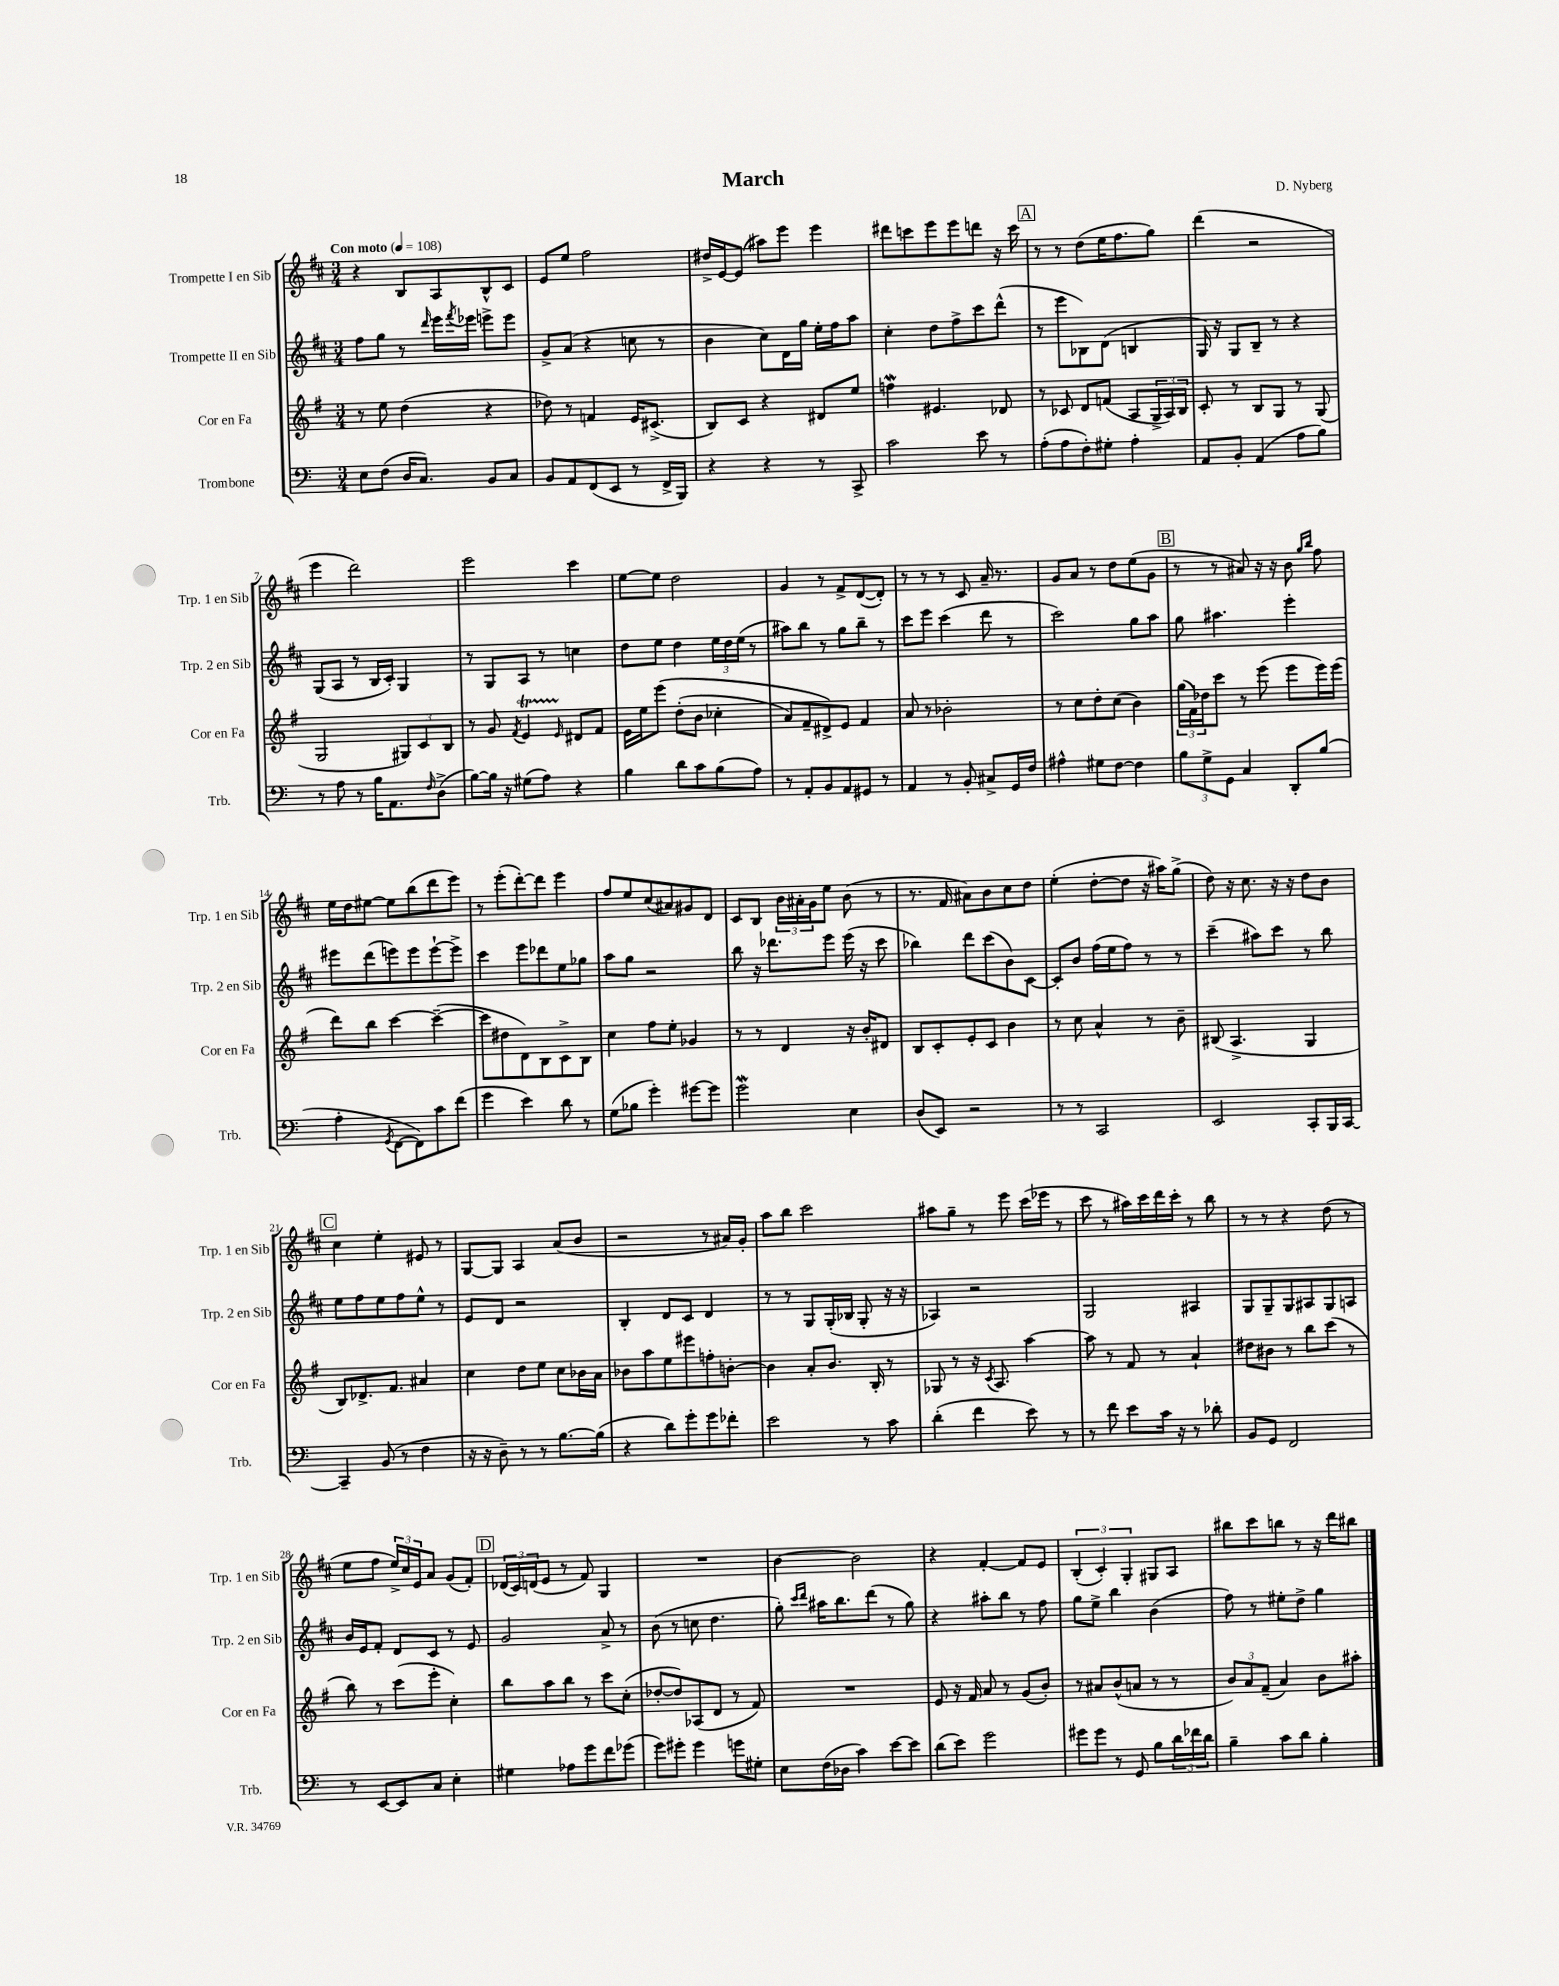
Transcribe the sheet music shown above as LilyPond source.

\header { title = "March" composer = "D. Nyberg" }
<<
\new StaffGroup <<
\new Staff = "s0" \with { instrumentName = "Trompette I en Sib" shortInstrumentName = "Trp. 1 en Sib" } {
    \clef treble \key d \major \numericTimeSignature \time 3/4 \tempo "Con moto" 4 = 108
    r4 b8 a8 b8-^ cis'8 |
    e'8 e''8 fis''2 |
    dis''16-> e'16~ e'8( ais''8) e'''8 e'''4 |
    dis'''8 c'''8 e'''8 e'''8 d'''8 r16 c'''16 |
    \mark \markup { \box "A" } r8 r8 d''8( e''16 fis''8. g''8) |
    d'''4( r2 |
    e'''4 d'''2) |
    e'''2 cis'''4 |
    e''8~ e''8 d''2 |
    g'4 r8 fis'8-> d'8~( d'8-.) |
    r8 r8 r8 cis'8 a'16-- r8. |
    g'8 a'8 r8 d''8 e''8( g'8 |
    \mark \markup { \box "B" } r8 r8 ais'8) r16 r16 b'8 \grace { g''16 b''16 } fis''8 |
    e''16 d''16 eis''8~ eis''8 b''8( d'''8 e'''8) |
    r8 e'''8-.( d'''8~-.) d'''8 e'''4 |
    fis''8 e''8 cis''8( ais'8) gis'8 d'8 |
    cis'8 b8 \tuplet 3/2 { b'16 ais'16-. g'16 } e''8 b'8( r8 |
    r8. fis'16 ais'8) b'8 cis''8 d''8 |
    e''4-.( d''8~-. d''8 r16 ais''16) g''8->( |
    d''8) r16 cis''8. r16 r16 d''8 b'8 |
    \mark \markup { \box "C" } cis''4 e''4-. eis'8 r8 |
    g8~ g8 a4 a'8( b'8 |
    r2 r8 ais'16) g'16-. |
    a''8 b''8 cis'''2 |
    ais''8 g''8-- r8 e'''8 cis'''16( ees'''16 r8 |
    cis'''8 r8 ais''16) cis'''16 d'''16 cis'''16-. r8 b''8 |
    r8 r8 r4 d''8( r8 |
    e''8 fis''8 \tuplet 3/2 { e''16->) cis''16 e'16 } a'8 g'8( fis'8-.) |
    \mark \markup { \box "D" } \tuplet 3/2 { des'16( cis'16) d'16( } e'8 r8 fis'8) g4 |
    R2. |
    b'4~ b'2 |
    r4 fis'4~-. fis'8 e'8 |
    \tuplet 3/2 { b4-.( cis'4-.) g4-. } gis8 a8 |
    bis''8 cis'''8 b''8 r8 r16 d'''16 bis''8 \bar "|." |
}
\new Staff = "s1" \with { instrumentName = "Trompette II en Sib" shortInstrumentName = "Trp. 2 en Sib" } {
    \clef treble \key d \major \numericTimeSignature \time 3/4
    fis''8 g''8 r8 \grace { d'''16 } e'''16 \acciaccatura { fis'''8 } ees'''16 e'''8-> e'''8 |
    g'8-> a'8( r4 c''8 r8 |
    b'4 cis''8) d'16 g''16 e''16-. fis''16 a''8 |
    cis''4-. d''8 fis''8-> cis'''8 d'''8-^( |
    \mark \markup { \box "A" } r8 e'''8 bes8) d'8( b4 |
    g16) r16 g8 b8-- r8 r4 |
    g8( a8 r8 b16 cis'16-.) g4 |
    r8 g8 a8 r8 c''4 |
    d''8 e''8 d''4 \tuplet 3/2 { e''16 d''16 e''16( } r8 |
    ais''8) b''8 r8 g''8 b''8-- r8 |
    cis'''8 e'''8 cis'''4( d'''8 r8 |
    cis'''2) g''8 a''8 |
    \mark \markup { \box "B" } g''8 ais''4. e'''4-. |
    eis'''8 d'''8( e'''8) e'''8 e'''8~-! e'''8-> |
    cis'''4 e'''8 des'''8 e''8 ges''8 |
    a''8 g''8 r2 |
    b''8 r16 des'''8. e'''8 e'''16( r16 cis'''8 |
    bes''4) d'''8 cis'''8( b'8) cis'8~ |
    cis'8-. b'8 fis''16( e''16 fis''8) r8 r8 |
    cis'''4--( ais''8) cis'''8 r8 b''8 |
    \mark \markup { \box "C" } e''8 fis''8 e''8 fis''8 e''8-^ r8 |
    e'8 d'8 r2 |
    b4-. d'8 cis'8 d'4 |
    r8 r8 g8 g16-.( bes16 g8-. r16 r16 |
    aes4) r2 |
    g2 ais4 |
    g8 g8-- g8 ais8 g8 a8 |
    b'16 e'16 fis'8-. d'8 cis'8 r8 e'8 |
    \mark \markup { \box "D" } g'2 a'8-> r8 |
    b'8( r8 c''8 d''4. |
    g''8-.) \grace { cis'''16 d'''16 } ais''16 b''8. d'''8( r8 g''8) |
    r4 ais''8-. b''8 r8 fis''8 |
    g''8 e''8-> b''4 b'4( |
    fis''8) r8 eis''8-. d''8-> g''4 \bar "|." |
}
\new Staff = "s2" \with { instrumentName = "Cor en Fa" shortInstrumentName = "Cor en Fa" } {
    \clef treble \key g \major \numericTimeSignature \time 3/4
    r8 e''8 d''4( r4 |
    des''8) r8 f'4 e'16 cis'8.->( |
    b8) c'8 r4 dis'8 e''8 |
    f''4\mordent eis'4. des'8 |
    \mark \markup { \box "A" } r8 ces'8 d'8 f'8( a8 \tuplet 3/2 { g16-> a16) b16 } |
    c'8-. r8 b8 g8 r8 g8( |
    g2 \tuplet 3/2 { gis8) c'8 b8 } |
    r8 g'8 \acciaccatura { fis'8 } e'4\startTrillSpan \grace { e'16 } dis'8\stopTrillSpan fis'8 |
    e'16 e''16 e'''8\( d''8-.( b'8 ces''4-. |
    a'8) fis'8-- dis'8->\) e'8 fis'4 |
    a'8 r8 bes'2-. |
    r8 c''8 d''8-. c''8( b'4) |
    \mark \markup { \box "B" } \tuplet 3/2 { g''16( fis'16) des''16 } c'''8 r8 e'''8( e'''8 e'''16) e'''16( |
    d'''8) b''8 c'''4~ c'''4~--( |
    c'''8 dis''8 d'8) b8 c'8-> b8 |
    c''4 fis''8 e''8-. ges'4 |
    r8 r8 d'4 r16 b'16-. dis'8 |
    b8 c'8-. e'8-. c'8 b'4 |
    r8 c''8 a'4-^ r8 b'8-- |
    bis8( a4.-> g4 |
    \mark \markup { \box "C" } b8) des'8.-> fis'8. ais'4 |
    c''4 d''8 e''8 c''8 bes'16 a'16 |
    bes'8 a''8 e''8 eis'''8 f''8-. b'8~-. |
    b'4 a'8-. b'8. b16-. r8 |
    ges8 r8 r16 \acciaccatura { c'8 } a8. a''4~ |
    a''8 r8 fis'8 r8 a'4-! |
    dis''8 bis'8 r8 b''8 c'''8( r8 |
    b''8) r8 c'''8( e'''8-. c''4-.) |
    \mark \markup { \box "D" } b''8 a''8 b''8 r8 c'''8 c''8-.( |
    des''8~-. des''8) aes8( d'8 r8 fis'8) |
    R2. |
    e'8 r16 fis'16 a'8 r8 g'8( b'8-.) |
    r8 ais'8 b'8-^( a'8 r8 r8 |
    \tuplet 3/2 { b'8) a'8 fis'8--( } a'4) b'8 ais''8-. \bar "|." |
}
\new Staff = "s3" \with { instrumentName = "Trombone" shortInstrumentName = "Trb." } {
    \clef bass \key c \major \numericTimeSignature \time 3/4
    e8 f8( d16 c8.) b,8 c8 |
    b,8 a,8 f,8( e,8 r8 f,16-> b,,16) |
    r4 r4 r8 c,8-> |
    c'2 e'8 r8 |
    \mark \markup { \box "A" } a8-.( a8 f8-.) gis8-. a4-. |
    a,8 b,8-. a,4( a8 b8) |
    r8 a8 r8 b16 a,8. \grace { f16 } d8->( |
    b8~) b16 r16 gis8( a8) r4 |
    b4 d'8 c'8 b8( a8) |
    r8 a,8-. b,8 a,8 gis,8 r8 |
    a,4 r8 b,8-. cis8-> g,16 f16 |
    ais4-^ gis8 f8~ f4 |
    \mark \markup { \box "B" } \tuplet 3/2 { b8 g8-> g,8 } c4 d,8-. b8( |
    a4-. \acciaccatura { g,8 } f,8~ f,8) c'8 f'8( |
    g'4 e'4) d'8 r8 |
    g8( bes8 g'4-.) gis'8~ gis'8 |
    g'2\mordent e4 |
    d8( e,8) r2 |
    r8 r8 c,2 |
    e,2 c,8-. b,,16 c,16~ |
    \mark \markup { \box "C" } c,4-- b,8( r8 f4 |
    r16 r16 d8--) r8 r8 b8.~ b16( |
    r4 d'8) g'8-. g'8 fes'8-. |
    e'2 r8 c'8 |
    d'4-.( f'4 e'8) r8 |
    r8 f'8 e'8 c'16 r16 r8 des'8-. |
    b,8 g,8 f,2 |
    r8 e,8~ e,8 c8 e4-. |
    \mark \markup { \box "D" } gis4 aes8 g'8 f'8 ges'8( |
    g'8) gis'8-. gis'4 g'8 gis8-. |
    e8 f16( des16 c'4) e'8~ e'8 |
    d'8( e'8) g'2 |
    gis'8 gis'8 r8 g,8 b8 \tuplet 3/2 { d'16 fes'16 d'16 } |
    b4-- c'8 d'8 b4-. \bar "|." |
}
>>
>>
